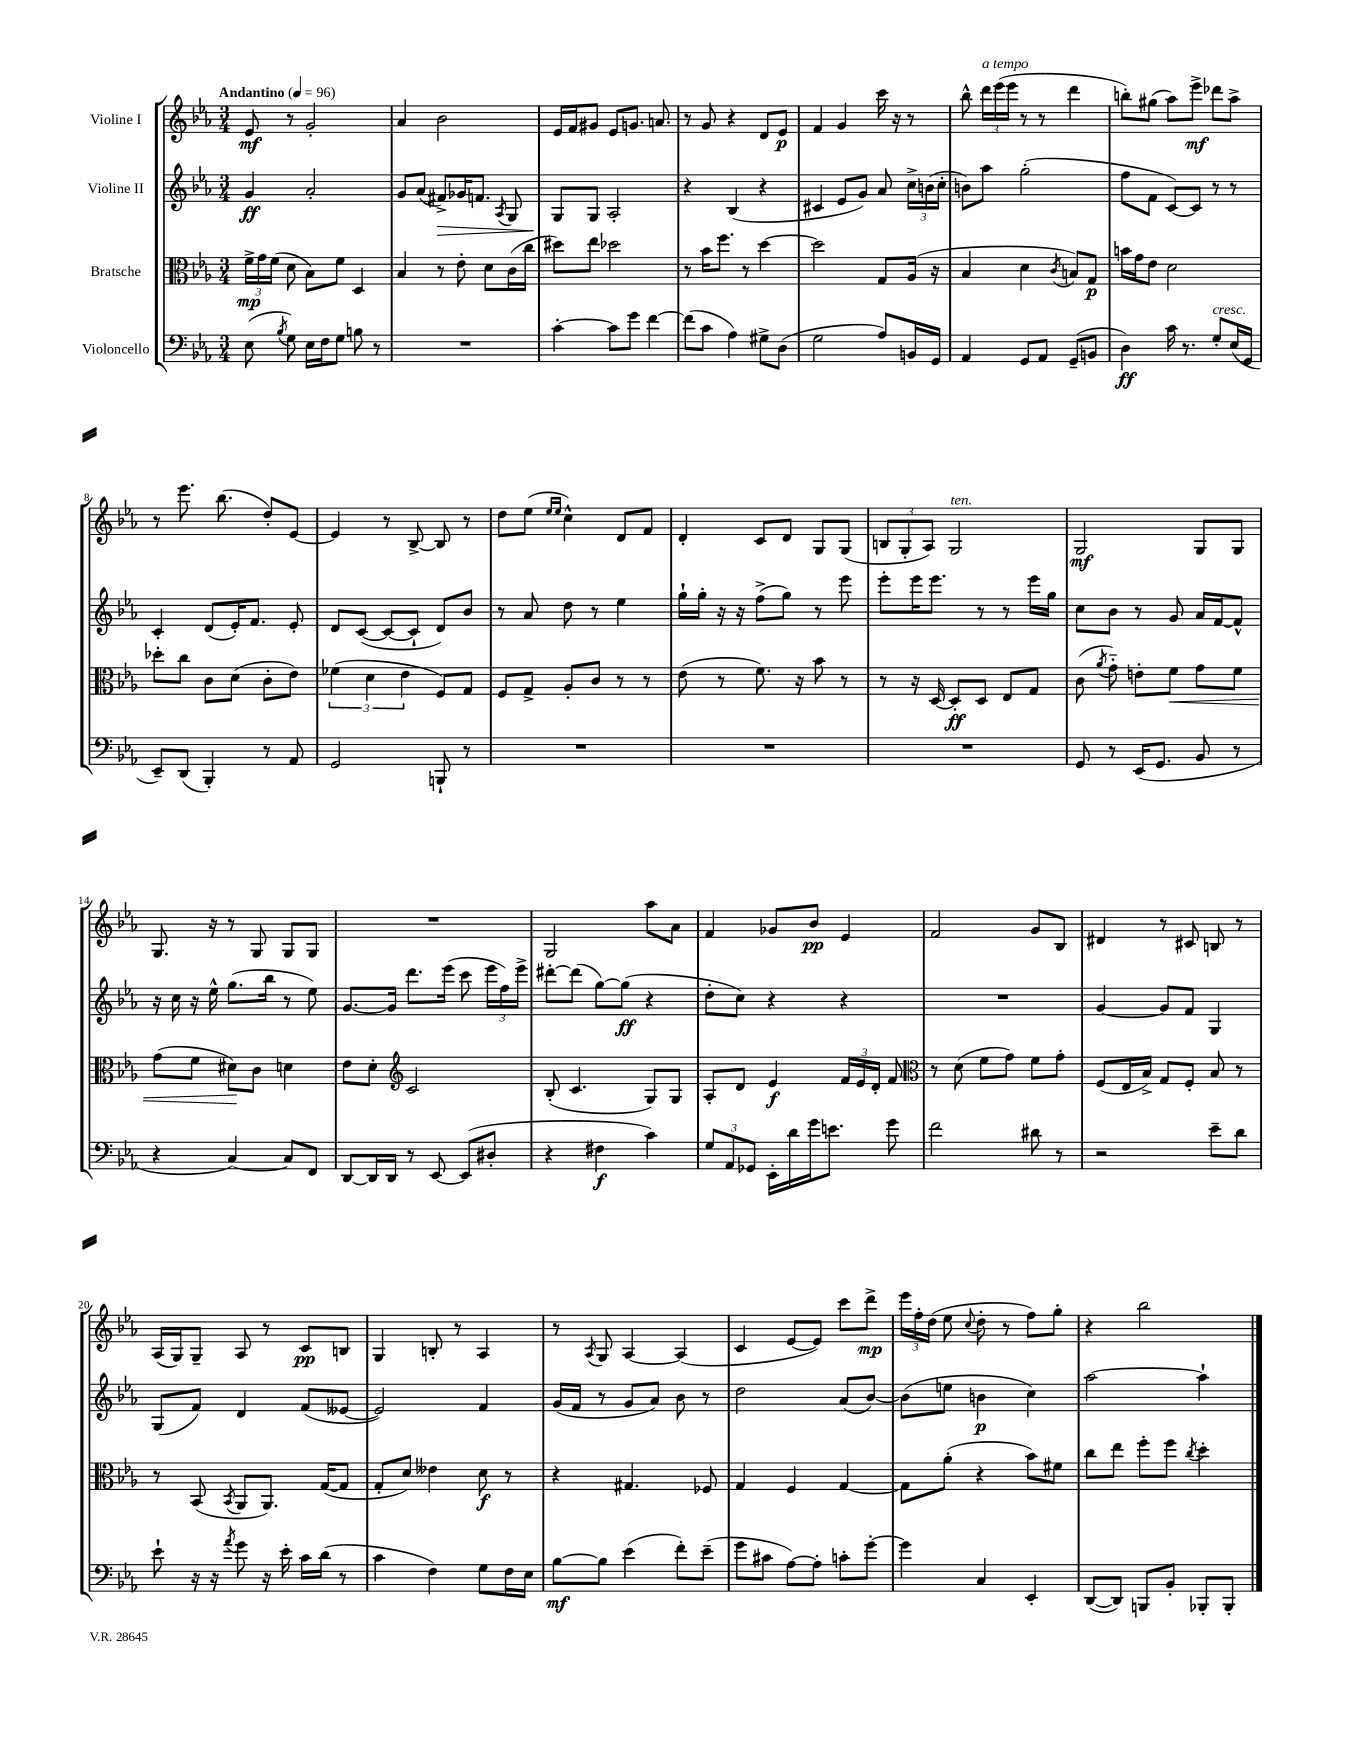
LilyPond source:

<<
\new StaffGroup <<
\new Staff = "s0" \with { instrumentName = "Violine I" } {
    \clef treble \key ees \major \numericTimeSignature \time 3/4 \tempo "Andantino" 4 = 96
    \autoBeamOff ees'8\mf r8 g'2-. |
    aes'4 bes'2 |
    ees'16[ f'16 gis'8] ees'8[ g'8.] a'8. |
    r8 g'8 r4 d'8[ ees'8]\p |
    f'4 g'4 c'''16 r16 r8 |
    bes''8-^ \tuplet 3/2 { d'''16[^\markup { \italic "a tempo" } ees'''16( ees'''16] } r8 r8 d'''4 |
    b''8[-.) gis''8]( aes''8[) ees'''8]->\mf des'''8[ aes''8]-> |
    r8 ees'''8. bes''8.( d''8[-.) ees'8]~ |
    ees'4 r8 bes8~-> bes8 r8 |
    d''8[ ees''8]( \grace { ees''16[ ees''16] } c''4-^) d'8[ f'8] |
    d'4-. c'8[ d'8] g8[ g8]( |
    \tuplet 3/2 { b8[ g8-. aes8]) } g2^\markup { \italic "ten." } |
    g2\mf g8[ g8] |
    g8. r16 r8 g8 g8[ g8] |
    R2. |
    g2 aes''8[ aes'8] |
    f'4 ges'8[ bes'8]\pp ees'4 |
    f'2 g'8[ bes8] |
    dis'4 r8 cis'8 b8 r8 |
    aes16[( g16) g8]-- aes8 r8 c'8[\pp b8] |
    g4 b8-. r8 aes4 |
    r8 \acciaccatura { aes8 } g8 aes4~ aes4( |
    c'4 ees'8[~ ees'8]) c'''8[ d'''8]->\mp |
    \tuplet 3/2 { ees'''16[ f''16-. d''16]( } ees''8 \appoggiatura { c''8 } d''8-. r8 f''8[) g''8]-. |
    r4 bes''2 \bar "|." |
}
\new Staff = "s1" \with { instrumentName = "Violine II" } {
    \clef treble \key ees \major \numericTimeSignature \time 3/4
    \autoBeamOff g'4\ff aes'2-. |
    g'8[ aes'8]( fis'8[->\>) ges'16 f'8.] \acciaccatura { aes8 } g8 |
    g8[\! g8] aes2-. |
    r4 bes4( r4 |
    cis'4 ees'8[ g'8]) aes'8 \tuplet 3/2 { c''16[-> b'16( c''16]-. } |
    b'8[) aes''8] g''2-.( |
    f''8[ f'8] c'8[~) c'8] r8 r8 |
    c'4-. d'8[( ees'16-.) f'8.] ees'8-. |
    d'8[ c'8]~( c'8[~ c'8]-! d'8[) bes'8] |
    r8 aes'8 d''8 r8 ees''4 |
    g''16[-! g''16]-. r16 r16 f''8[->( g''8]) r8 ees'''8 |
    ees'''8[-. ees'''16 ees'''8.] r8 r8 ees'''16[ g''16] |
    c''8[ bes'8] r8 g'8 aes'16[ f'16~ f'8]-^ |
    r16 c''16 r16 ees''16-^ g''8.[( bes''16] r8 ees''8) |
    g'8.[~ g'16] d'''8.[ ees'''16]( c'''8 \tuplet 3/2 { ees'''16[ f''16) ees'''16]-> } |
    dis'''8[~-. dis'''8]( g''8[~) g''8]\ff( r4 |
    d''8[-. c''8]) r4 r4 |
    R2. |
    g'4~ g'8[ f'8] g4 |
    g8[( f'8]) d'4 f'8[( eeses'8]~ |
    eeses'2) f'4 |
    g'16[( f'16] r8 g'8[ aes'8]) bes'8 r8 |
    d''2 aes'8[( bes'8]~) |
    bes'8[( e''8] b'4\p c''4) |
    aes''2~ aes''4-! \bar "|." |
}
\new Staff = "s2" \with { instrumentName = "Bratsche" } {
    \clef alto \key ees \major \numericTimeSignature \time 3/4
    \autoBeamOff \tuplet 3/2 { f'16[->\mp g'16 f'16]( } d'8 bes8[) f'8] d4 |
    bes4 r8 ees'8-. d'8[ c'16( c''16] |
    dis''8[) ees''8] des''2 |
    r8 bes'16[ f''8.] r8 d''4~ |
    d''2 g8[ aes16]( r16 |
    bes4 d'4 \acciaccatura { c'8 } b8[) g8]\p |
    b'16[ g'16 ees'8] d'2 |
    des''8[-. c''8] c'8[ d'8]( c'8[-. ees'8]) |
    \tuplet 3/2 { fes'4( d'4 ees'4 } f8[) g8] |
    f8[ g8]-> aes8[-. c'8] r8 r8 |
    ees'8( r8 f'8.) r16 bes'8 r8 |
    r8 r16 d16~ d8[-.\ff d8] ees8[ g8] |
    c'8( \acciaccatura { aes'8 } g'8-_) e'8[-. f'8]\< g'8[ f'8] |
    g'8[( f'8] dis'8[\!) c'8] d'4 |
    ees'8[ d'8]-. \clef treble c'2 |
    bes8-.( c'4. g8[) g8] |
    aes8[-. d'8] ees'4\f \tuplet 3/2 { f'16[ ees'16 d'16]-. } f'8 |
    \clef alto r8 d'8( f'8[ g'8]) f'8[ g'8]-. |
    f8[( ees16 bes16]->) g8[ f8]-. bes8 r8 |
    r8 bes,8( \acciaccatura { bes,8 } aes,8[ aes,8.]) g16[~( g8] |
    g8[-. d'8]) eeses'4 d'8\f r8 |
    r4 gis4. fes8 |
    g4 f4 g4~ |
    g8[ aes'8]-.( r4 bes'8[) fis'8] |
    c''8[ ees''8] f''8[-. f''8] \acciaccatura { c''8 } d''4-. \bar "|." |
}
\new Staff = "s3" \with { instrumentName = "Violoncello" } {
    \clef bass \key ees \major \numericTimeSignature \time 3/4
    \autoBeamOff ees8( \acciaccatura { bes8 } g8) ees16[ f16 g8] b8 r8 |
    R2. |
    c'4~-. c'8[ g'8] f'4~ |
    f'8[( c'8] aes4) gis8[-> d8]( |
    g2 aes8[) b,16 g,16] |
    aes,4 g,8[ aes,8] g,8[--( b,8] |
    d4\ff) c'16 r8. g8[-.^\markup { \italic "cresc." } ees16( g,16] |
    ees,8[--) d,8]( bes,,4-.) r8 aes,8 |
    g,2 b,,8-! r8 |
    R2. |
    R2. |
    R2. |
    g,8 r8 ees,16[( g,8.] bes,8 r8 |
    r4 c4~) c8[ f,8] |
    d,8[~ d,16 d,16] r8 ees,8~ ees,8[( dis8]-. |
    r4 fis4\f c'4) |
    \tuplet 3/2 { g8[ aes,8 ges,8] } ees,16[-. d'16 g'16 e'8.] g'8 |
    f'2 dis'8 r8 |
    r2 ees'8[-- d'8] |
    ees'8-! r16 r16 \acciaccatura { aes'8 } g'8 r16 ees'16-. c'16[ d'16]( r8 |
    c'4 f4) g8[ f16 ees16] |
    bes8[~\mf bes8] ees'4( f'8[-.) ees'8]--( |
    g'8[ cis'8] aes8[~) aes8]-. c'8[-. g'8]~-. |
    g'4 c4 ees,4-. |
    d,8[~( d,8]) b,,8[ bes,8]-. bes,,8[-. bes,,8]-. \bar "|." |
}
>>
>>
